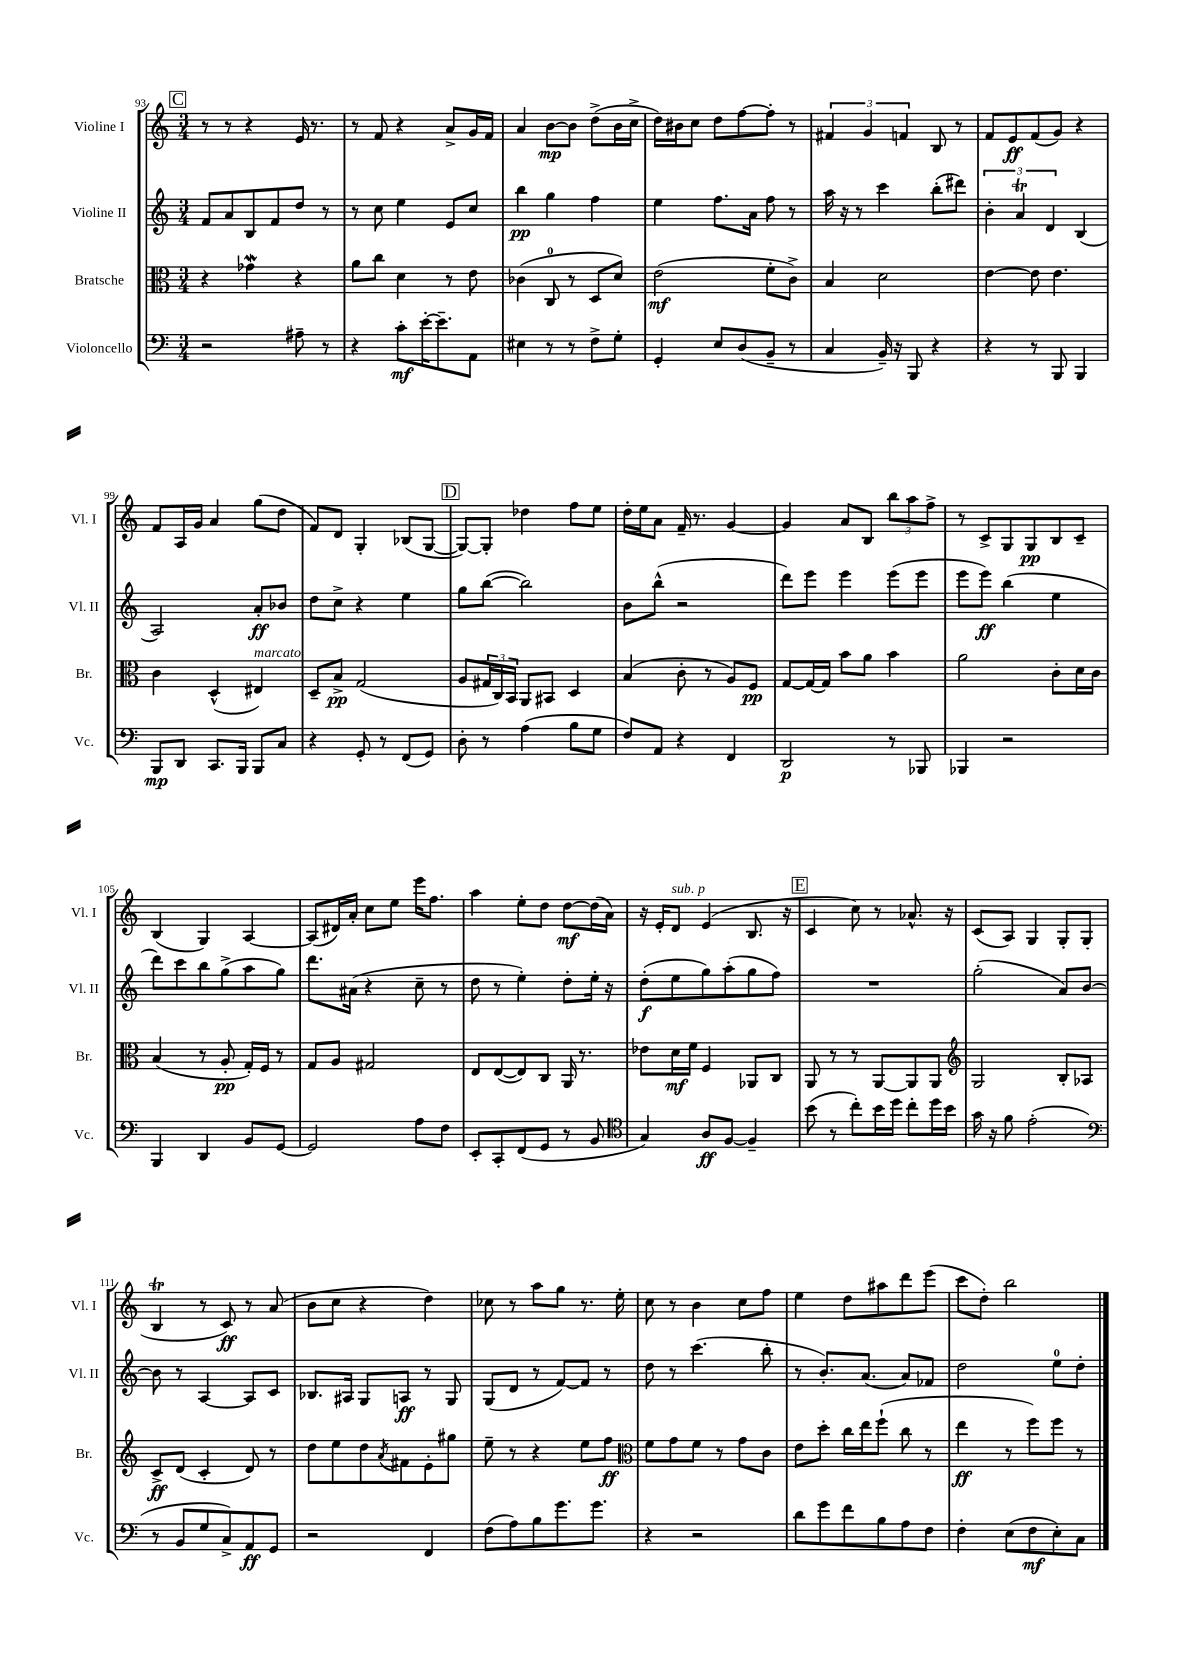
<<
\new StaffGroup <<
\new Staff = "s0" \with { instrumentName = "Violine I" shortInstrumentName = "Vl. I" } {
    \clef treble \key c \major \numericTimeSignature \time 3/4
    \mark \markup { \box "C" } r8 r8 r4 e'16 r8. |
    r8 f'8 r4 a'8-> g'16 f'16 |
    a'4 b'8~\mp b'8 d''8->( b'16 c''16-> |
    d''16) bis'16 c''8 d''8 f''8~ f''8-. r8 |
    \tuplet 3/2 { fis'4 g'4 f'4 } b8 r8 |
    f'8 e'8\ff f'8( g'8) r4 |
    f'8 a16 g'16 a'4 g''8( d''8 |
    f'8) d'8 g4-. bes8( g8~ |
    \mark \markup { \box "D" } g8~) g8-. des''4 f''8 e''8 |
    d''16-. e''16 a'8 f'16-- r8. g'4~ |
    g'4 a'8 b8 \tuplet 3/2 { b''8 a''8 f''8-> } |
    r8 c'8-> g8 g8\pp b8 c'8-- |
    b4( g4) a4~ |
    a8( dis'16) a'16-. c''8 e''8 e'''16 f''8. |
    a''4 e''8-. d''8 d''8~\mf d''16( a'16) |
    r16 e'16-. d'8^\markup { \italic "sub. p" } e'4( b8. r16 |
    \mark \markup { \box "E" } c'4 c''8) r8 aes'8.-^ r16 |
    c'8( a8) g4 g8-. g8( |
    b4\trill r8 c'8\ff) r8 a'8( |
    b'8 c''8 r4 d''4) |
    ces''8 r8 a''8 g''8 r8. e''16-. |
    c''8 r8 b'4 c''8 f''8 |
    e''4 d''8 ais''8 d'''8 e'''8( |
    c'''8 d''8-.) b''2 \bar "|." |
}
\new Staff = "s1" \with { instrumentName = "Violine II" shortInstrumentName = "Vl. II" } {
    \clef treble \key c \major \numericTimeSignature \time 3/4
    \mark \markup { \box "C" } f'8 a'8 b8 f'8 d''8 r8 |
    r8 c''8 e''4 e'8 c''8 |
    b''4\pp g''4 f''4 |
    e''4 f''8. a'16 f''8 r8 |
    a''16 r16 r8 c'''4 b''8-.( dis'''8) |
    \tuplet 3/2 { b'4-. a'4\trill d'4 } b4( |
    a2) a'8-.\ff bes'8 |
    d''8 c''8-> r4 e''4 |
    \mark \markup { \box "D" } g''8 b''8~( b''2) |
    b'8 b''8-^( r2 |
    d'''8) e'''8 e'''4 e'''8( e'''8 |
    e'''8 e'''8\ff) b''4( e''4 |
    d'''8) c'''8 b''8 g''8->( a''8 g''8) |
    d'''8. ais'16( r4 c''8-- r8 |
    d''8 r8 e''4-.) d''8-. e''16-. r16 |
    d''8-.\f( e''8 g''8) a''8-.( g''8 f''8) |
    \mark \markup { \box "E" } R2. |
    g''2-.( a'8) b'8~ |
    b'8 r8 a4~ a8 c'8 |
    bes8. ais16 g8 a8\ff r8 g8 |
    g8( d'8 r8 f'8~) f'8 r8 |
    d''8 r8 c'''4.( b''8-. |
    r8 b'8.-.) a'8.( a'8) fes'8 |
    d''2 e''8-0 d''8-. \bar "|." |
}
\new Staff = "s2" \with { instrumentName = "Bratsche" shortInstrumentName = "Br." } {
    \clef alto \key c \major \numericTimeSignature \time 3/4
    \mark \markup { \box "C" } r4 ges'4\mordent r4 |
    a'8 c''8 d'4 r8 e'8 |
    ces'4( c8-0 r8 d8 d'8) |
    e'2\mf( f'8-. c'8->) |
    b4 d'2 |
    e'4~ e'8 e'4. |
    c'4 d4-^( eis4^\markup { \italic "marcato" }) |
    d8-- b8->\pp g2( |
    \mark \markup { \box "D" } a8 \tuplet 3/2 { gis16 c16) b,16 } a,8 bis,8 d4 |
    b4( c'8-. r8 a8) f8\pp |
    g8~ g16~ g16 b'8 a'8 b'4 |
    a'2 c'8-. d'16 c'16 |
    b4( r8 a8-.\pp g16-.) f16 r8 |
    g8 a8 gis2 |
    e8 e8~( e8) c8 a,16 r8. |
    ees'8 d'16\mf f'16 f4 aes,8 c8 |
    \mark \markup { \box "E" } a,8 r8 r8 a,8~ a,8 a,8 |
    \clef treble g2 b8-. aes8 |
    c'8->\ff d'8( c'4-. d'8) r8 |
    d''8 e''8 d''8 \acciaccatura { a'8 } fis'8 e'8-. gis''8 |
    e''8-- r8 r4 e''8 f''8\ff |
    \clef alto f'8 g'8 f'8 r8 g'8 c'8 |
    e'8 d''8-. c''16 e''16 f''8-!( c''8 r8 |
    e''4\ff r8 f''8) f''8 r8 \bar "|." |
}
\new Staff = "s3" \with { instrumentName = "Violoncello" shortInstrumentName = "Vc." } {
    \clef bass \key c \major \numericTimeSignature \time 3/4
    \mark \markup { \box "C" } r2 ais8-- r8 |
    r4 c'8-.\mf e'16~-. e'8.-- a,8 |
    eis4 r8 r8 f8-> g8-. |
    g,4-. e8 d8( b,8-- r8 |
    c4 b,16--) r16 b,,8 r4 |
    r4 r8 b,,8 b,,4 |
    b,,8\mp d,8 c,8. b,,16 b,,8 c8 |
    r4 g,8-. r8 f,8( g,8) |
    \mark \markup { \box "D" } d8-. r8 a4( b8 g8 |
    f8) a,8 r4 f,4 |
    d,2\p r8 bes,,8 |
    bes,,4 r2 |
    b,,4 d,4 b,8 g,8~ |
    g,2 a8 f8 |
    e,8-. c,8-. f,8( g,8 r8 b,8 |
    \clef tenor g4) a8\ff f8~ f4-- |
    \mark \markup { \box "E" } b'8( r8 c''8-.) b'16 d''16 c''8-. d''16 b'16 |
    g'16 r16 f'8 e'2-.( |
    \clef bass r8 b,8 g8 c8->) a,8\ff g,8 |
    r2 f,4 |
    f8( a8) b8 g'8. g'8. |
    r4 r2 |
    d'8 g'8 f'8 b8 a8 f8 |
    f4-. e8( f8\mf e8-.) c8 \bar "|." |
}
>>
>>
\layout { \context { \Score currentBarNumber = #93 } }
